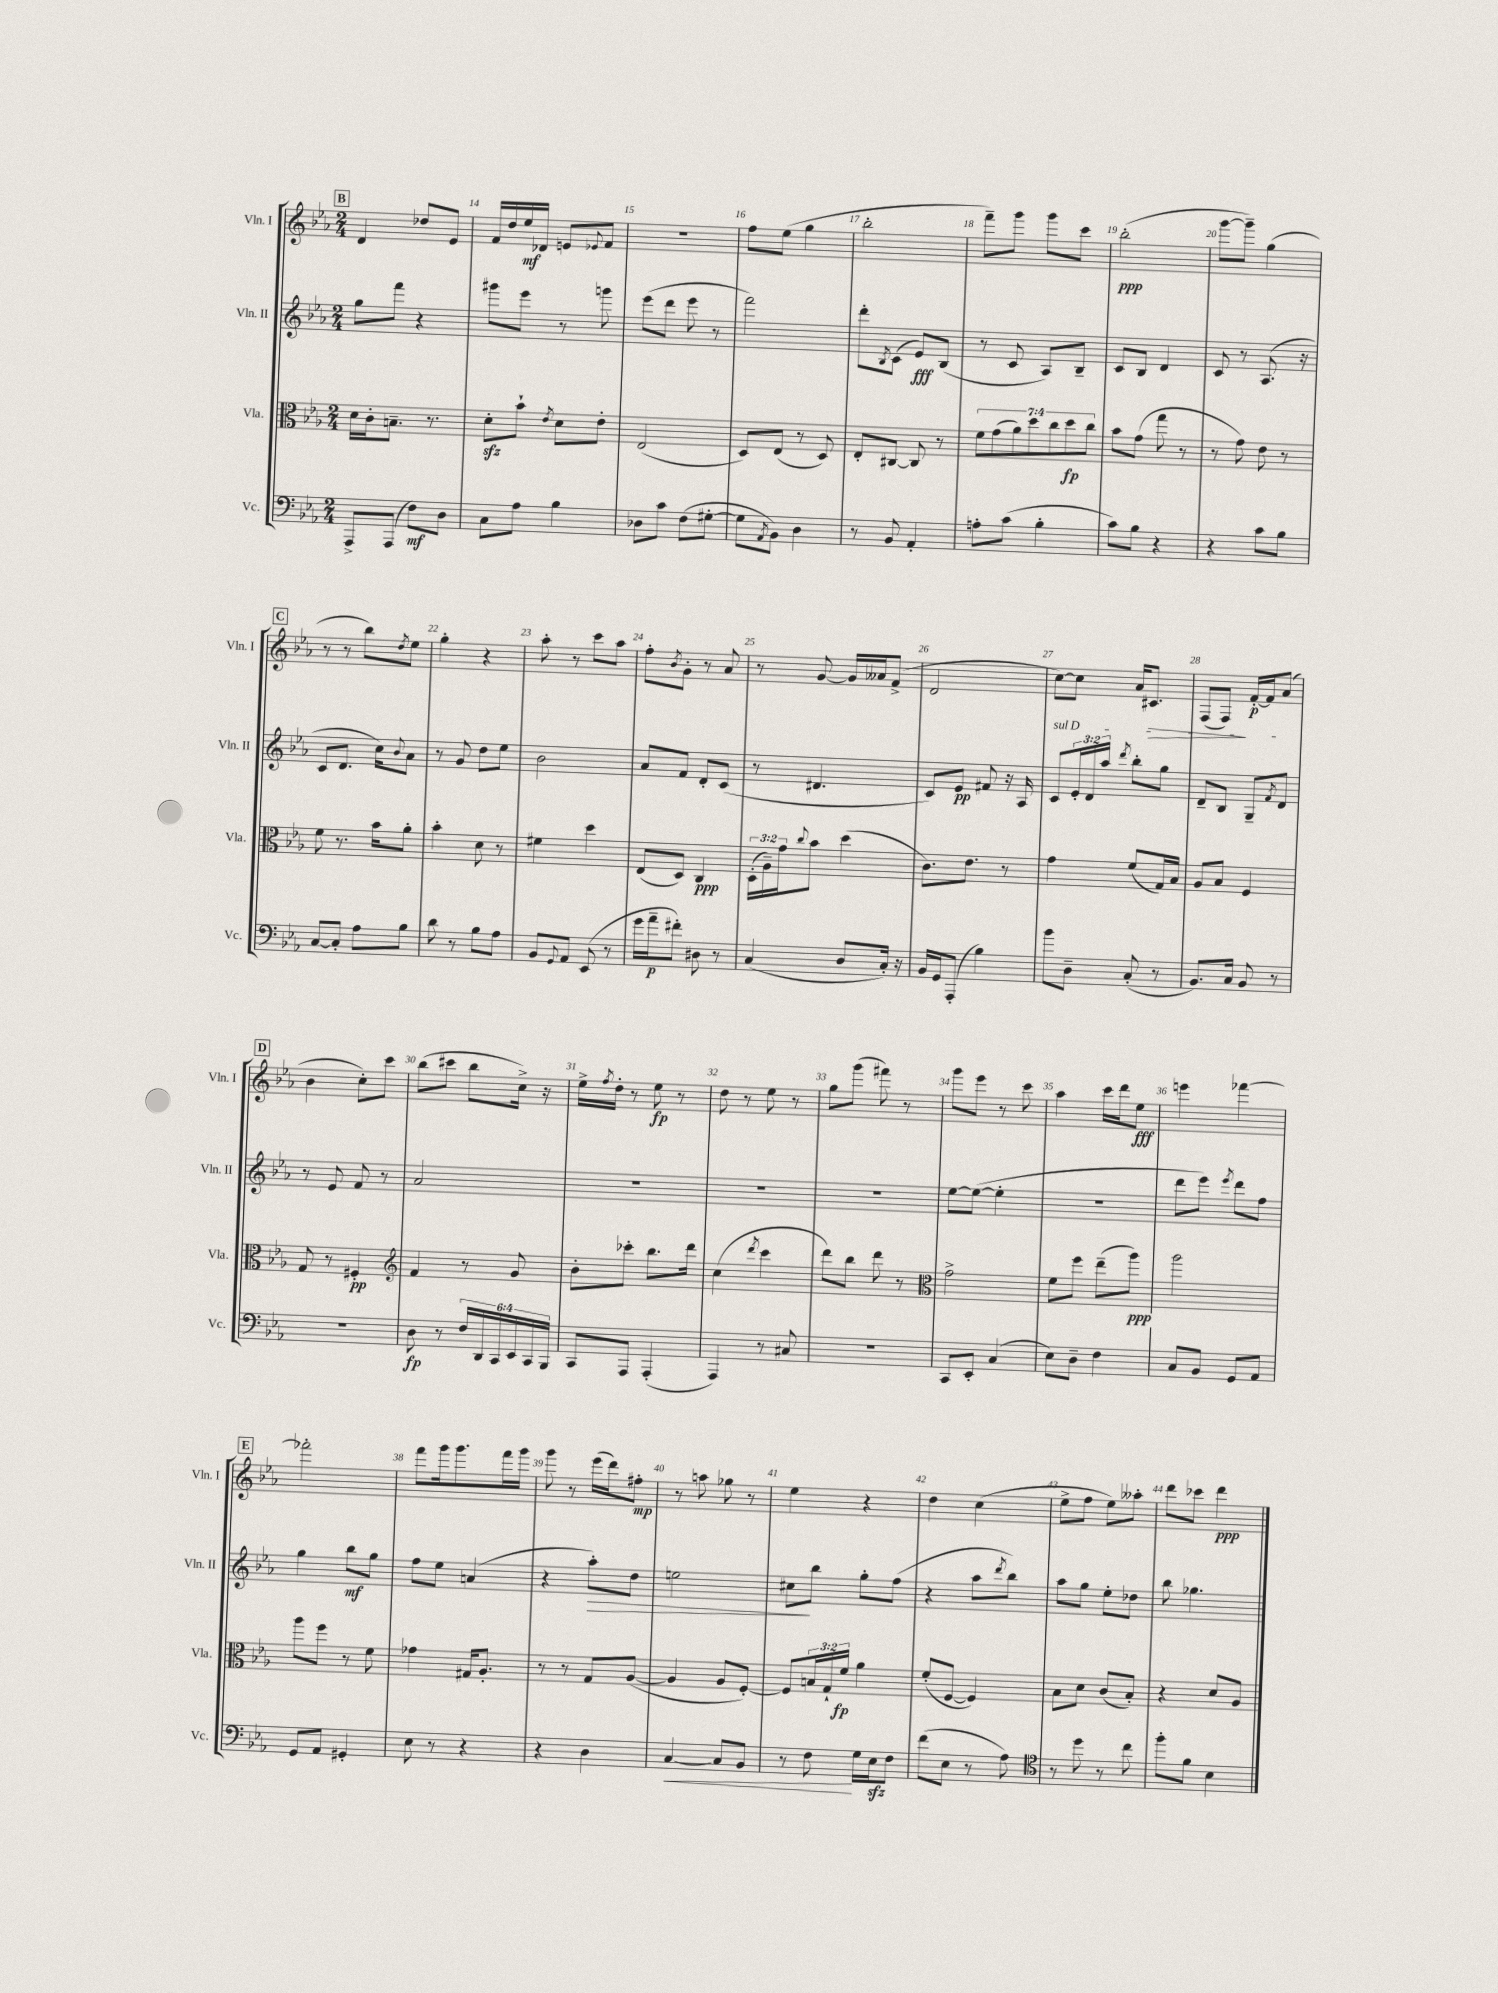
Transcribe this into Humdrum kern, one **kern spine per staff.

**kern	**dynam	**kern	**dynam	**kern	**dynam	**kern	**dynam
*part4	*part4	*part3	*part3	*part2	*part2	*part1	*part1
*staff4	*staff4	*staff3	*staff3	*staff2	*staff2	*staff1	*staff1
*I"Vc.	*	*I"Vla.	*	*I"Vln. II	*	*I"Vln. I	*
*I'Vc.	*	*I'Vla.	*	*I'Vln. II	*	*I'Vln. I	*
*clefF4	*	*clefC3	*	*clefG2	*	*clefG2	*
*k[b-e-a-]	*	*k[b-e-a-]	*	*k[b-e-a-]	*	*k[b-e-a-]	*
*M2/4	*	*M2/4	*	*M2/4	*	*M2/4	*
!!LO:REH:place=s1:t=B
=13	=13	=13	=13	=13	=13	=13	=13
8AAA-^/L	.	16d\LL	.	8gg\L	.	4d/	.
.	.	16c'\J	.	.	.	.	.
(8AAA-/J	.	8.Bn~\J	.	8fff\J	.	.	.
8F\L)	mf	.	.	4r	.	8dd-X/L	.
.	.	8.r	.	.	.	.	.
8D\J	.	.	.	.	.	8e-/J	.
=14	=14	=14	=14	=14	=14	=14	=14
8C\L	.	8dzz'\L	.	8ggg#X\L	.	16f/LL	.
.	.	.	.	.	.	16dd/	.
8A-\J	.	8b-`\J	.	8eee-\J	.	16ee-/	mf
.	.	.	.	.	.	16d-X/JJ	.
.	.	8qe-/	.	.	.	.	.
4B-\	.	8d\L	.	8r	.	8en/L	.
.	.	.	.	.	.	8qqe-X/	.
.	.	8e-'\J	.	8gggn\	.	8f/J	.
=15	=15	=15	=15	=15	=15	=15	=15
8D-X\L	.	(2E-/	.	(8eee-\L	.	2r	.
8c\J	.	.	.	8ddd\J	.	.	.
(8F\L	.	.	.	8eee-\	.	.	.
[8G#X'\J	.	.	.	8r	.	.	.
=16	=16	=16	=16	=16	=16	=16	=16
8G#\L]	.	8D/L)	.	2fff\)	.	8ff\L	.
8qAA-/	.	.	.	.	.	.	.
8BB-\J)	.	(8E-/J	.	.	.	(8ee-\J	.
4D\	.	8r	.	.	.	4gg\	.
.	.	8D/)	.	.	.	.	.
=17	=17	=17	=17	=17	=17	=17	=17
8r	.	8E-'/L	.	8ddd'\L	.	2bb-'\	.
.	.	.	.	8qB-/	.	.	.
8BB-/	.	[8C#X/J	.	(8c\J	.	.	.
4AA-'/	.	8C#/]	.	8e-/L)	fff	.	.
.	.	8r	.	(8B-/J	.	.	.
=18	=18	=18	=18	=18	=18	=18	=18
8An'\L	.	14f\L	.	8r	.	8fff~\L)	.
.	.	(14g\	.	.	.	.	.
(8c\J	.	.	.	8c/	.	8ggg\J	.
.	.	14a-\)	.	.	.	.	.
.	.	14dd\	.	.	.	.	.
4B-'\	.	.	.	8A-/L)	.	8ggg\L	.
.	.	14cc\	.	.	.	.	.
.	.	14dd\	fp	.	.	.	.
.	.	.	.	8B-~/J	.	8ccc\J	.
.	.	14cc\J	.	.	.	.	.
=19	=19	=19	=19	=19	=19	=19	=19
8c\L)	.	8b-\L	.	8c/L	.	(2bb-'\	ppp
8B-\J	.	(8g\J	.	8B-/J	.	.	.
4r	.	8gg\	.	4d/	.	.	.
.	.	8r	.	.	.	.	.
=20	=20	=20	=20	=20	=20	=20	=20
4r	.	8r	.	8c/	.	[8ggg\L	.
.	.	8g\)	.	8r	.	8ggg~\J])	.
8c\L	.	8e-\	.	(8.A-/	.	(4gg\	.
8B-\J	.	8r	.	.	.	.	.
.	.	.	.	16r	.	.	.
!!LO:LB:g=z
!!LO:REH:place=s1:t=C
=21	=21	=21	=21	=21	=21	=21	=21
[8C/L	.	8f\	.	8c/L	.	8r	.
8C'/J]	.	8.r	.	8.d/J	.	8r	.
8A-\L	.	.	.	.	.	8bb-\L)	.
.	.	16b-\KL	.	16cc\KL)	.	.	.
.	.	.	.	8qqb-/	.	8qdd/	.
8B-\J	.	8a-'\J	.	8a-\J	.	8ee-\J	.
=22	=22	=22	=22	=22	=22	=22	=22
8d\	.	4b-'\	.	8r	.	4gg'\	.
8r	.	.	.	8g/	.	.	.
8B-\L	.	8d\	.	8dd\L	.	4r	.
8A-\J	.	8r	.	8ee-\J	.	.	.
=23	=23	=23	=23	=23	=23	=23	=23
8BB-/L	.	4f#X\	.	2b-\	.	8aa-'\	.
8qqGG/	.	.	.	.	.	.	.
8AA-/J	.	.	.	.	.	8r	.
(8EE-/	.	4dd\	.	.	.	8ccc\L	.
8r	.	.	.	.	.	8aa-\J	.
=24	=24	=24	=24	=24	=24	=24	=24
16g\LL	.	(8E-/L	.	8a-/L	.	8ff'\L	.
16a-~\J	p	.	.	.	.	.	.
.	.	.	.	.	.	8qb-/	.
8f#X'\J)	.	8D/J)	.	8f/J	.	8g'\J	.
8D#X\	.	4C/	ppp	8d'/L	.	8r	.
8r	.	.	.	(8c/J	.	8a-/	.
=25	=25	=25	=25	=25	=25	=25	=25
(4C/	.	(24D'\LL	.	8r	.	8r	.
.	.	24A-~\)	.	.	.	.	.
.	.	24g\J	.	.	.	.	.
.	.	8qqcc/	.	.	.	.	.
.	.	8b-\J	.	4.d#X/	.	[8g/	.
8D/L	.	(4dd\	.	.	.	16g/LL]	.
.	.	.	.	.	.	16a--X/J	.
16C'/Jk)	.	.	.	.	.	(8f^/J	.
16r	.	.	.	.	.	.	.
=26	=26	=26	=26	=26	=26	=26	=26
16BB-/LL	.	8.c\L)	.	8c/L)	.	2d/	.
16GG/J	.	.	.	.	.	.	.
(8AAA-'/J	.	.	.	8e-/J	pp	.	.
.	.	8.e-\J	.	.	.	.	.
4B-\)	.	.	.	8f#X/	.	.	.
.	.	8r	.	16r	.	.	.
.	.	.	.	16A-/	.	.	.
=27	=27	=27	=27	=27	=27	=27	=27
!	!	!	!	!LO:TX:a:i:t=sul D	!	!	!
8b-\L	.	4g\	.	8c/L	.	[8cc\L)	.
8D~\J	.	.	.	24e-'/L	.	8cc\J]	.
.	.	.	.	24d/	.	.	.
.	.	.	.	24aa-/JJ	.	.	.
.	.	.	.	8qddd/	.	.	.
(8C'/	.	(8f/L	.	8bb-'\L	.	16a-/KL	.
!	!	!	!	!	!	!	!LO:HP:b
.	.	.	.	.	.	8.c#X/J	>
8r	.	16G/L)	.	8gg\J	.	.	.
.	.	16B-/JJ	.	.	.	.	.
=28	=28	=28	=28	=28	=28	=28	=28
8.BB-/L)	.	8A-/L	.	8d~/L	.	(8F/L	.
.	.	8B-/J	.	8B-/J	.	8F/J)	.
16C/Jk	.	.	.	.	.	.	.
8BB-/	.	4F/	.	8G~/L	.	[16f'/LL	] p
.	.	.	.	.	.	16f/J]	.
.	.	.	.	8qf/	.	.	.
8r	.	.	.	8d/J	.	(8a-/J	.
!!LO:LB:g=z
!!LO:REH:place=s1:t=D
=29	=29	=29	=29	=29	=29	=29	=29
2r	.	8G/	.	8r	.	4b-\	.
.	.	8r	.	8e-/	.	.	.
.	.	4F#X'/	pp	8f/	.	8cc'\L)	.
.	.	.	.	8r	.	8ccc\J	.
=30	=30	=30	=30	=30	=30	=30	=30
*	*	*clefG2	*	*	*	*	*
8D\	fp	4f/	.	2a-/	.	(8bb-\L	.
8r	.	.	.	.	.	8ccc#X\J	.
24F/LL	.	8r	.	.	.	8bb-\L	.
24DD/	.	.	.	.	.	.	.
24CC/	.	.	.	.	.	.	.
24EE-/	.	8g/	.	.	.	16cc^\Jk)	.
24CC/	.	.	.	.	.	.	.
.	.	.	.	.	.	16r	.
24BBB-/JJ	.	.	.	.	.	.	.
=31	=31	=31	=31	=31	=31	=31	=31
8CC/L	.	8b-'\L	.	2r	.	16ee-^\LL	.
.	.	.	.	.	.	8qff/	.
.	.	.	.	.	.	16dd'\JJ	.
8AAA-/J	.	8ccc-X'\J	.	.	.	8r	.
(4AAA-'/	.	8.bb-\L	.	.	.	8ee-\	fp
.	.	.	.	.	.	8r	.
.	.	16ddd\Jk	.	.	.	.	.
=32	=32	=32	=32	=32	=32	=32	=32
4AAA-/)	.	(4cc\	.	2r	.	8dd\	.
.	.	.	.	.	.	8r	.
.	.	8qddd/	.	.	.	.	.
8r	.	4ccc\	.	.	.	8ee-\	.
8C#X/	.	.	.	.	.	8r	.
=33	=33	=33	=33	=33	=33	=33	=33
2r	.	8ddd\L)	.	2r	.	8gg\L	.
.	.	8bb-\J	.	.	.	(8ggg\J	.
.	.	8ddd\	.	.	.	8fff#X\)	.
.	.	8r	.	.	.	8r	.
=34	=34	=34	=34	=34	=34	=34	=34
*	*	*clefC3	*	*	*	*	*
8CC/L	.	2g^\	.	[8ee-\L	.	8ggg\L	.
8EE-'/J	.	.	.	(8ee-\J_	.	8eee-\J	.
(4C/	.	.	.	4ee-'\]	.	8r	.
.	.	.	.	.	.	8ccc\	.
=35	=35	=35	=35	=35	=35	=35	=35
8E-\L)	.	8f\L	.	2r	.	4aa-\	.
8D~\J	.	8ff\J	.	.	.	.	.
4F\	.	(8ee-~\L	.	.	.	16ccc\LL	.
.	.	.	.	.	.	16ddd\J	.
.	.	8aa-\J)	ppp	.	.	8ee-\J	fff
=36	=36	=36	=36	=36	=36	=36	=36
8C/L	.	2aa-\	.	8ddd\L	.	4eeen\	.
8BB-/J	.	.	.	8eee-\J)	.	.	.
.	.	.	.	8qeee-/	.	.	.
8GG/L	.	.	.	8ddd\L	.	[4fff-X\	.
8AA-/J	.	.	.	8ff\J	.	.	.
!!LO:LB:g=z
!!LO:REH:place=s1:t=E
=37	=37	=37	=37	=37	=37	=37	=37
8GG/L	.	8aa-\L	.	4gg\	.	2fff-X'\]	.
8AA-/J	.	8ff\J	.	.	.	.	.
4GG#X'/	.	8r	.	8bb-\L	mf	.	.
.	.	8f\	.	8gg\J	.	.	.
=38	=38	=38	=38	=38	=38	=38	=38
8E-\	.	4g-X\	.	8ff\L	.	8fff\L	.
8r	.	.	.	8ee-\J	.	16ggg\k	.
.	.	.	.	.	.	8.ggg\	.
4r	.	16G#X/KL	.	(4an/	.	.	.
.	.	8.A-'/J	.	.	.	.	.
.	.	.	.	.	.	16fff\L	.
.	.	.	.	.	.	16ggg\JJ	.
=39	=39	=39	=39	=39	=39	=39	=39
4r	.	8r	.	4r	.	8ggg\	.
.	.	8r	.	.	.	8r	.
!	!	!	!	!	!LO:HP:b	!	!
4D\	.	8G/L	.	8aa-'\L)	>	(16eee-\LL	.
.	.	.	.	.	.	16ddd\J)	.
.	.	([8A-/J	.	8dd\J	.	8ff#X'\J	mp
=40	=40	=40	=40	=40	=40	=40	=40
!	!LO:HP:b	!	!	!	!	!	!
[4C/	<	4A-/]	.	2een\	.	8r	.
.	.	.	.	.	.	8aan\	.
8C/L]	.	8A-/L	.	.	.	8gg-X\	.
8BB-/J	.	[8F'/J)	.	.	.	8r	.
=41	=41	=41	=41	=41	=41	=41	=41
8r	.	8F/L]	.	8cc#X\L	.	4ee-\	.
8F\	.	24Bn/L	.	8bb-\J	]	.	.
.	.	24G`/	.	.	.	.	.
.	.	24f/JJ	fp	.	.	.	.
16G\LL	[	4a-\	.	8gg'\L	.	4r	.
16E-zz\J	.	.	.	.	.	.	.
8F\J	.	.	.	(8ff\J	.	.	.
=42	=42	=42	=42	=42	=42	=42	=42
(8f\L	.	(8f'/L	.	4r	.	4dd\	.
8E-\J	.	[8F/J	.	.	.	.	.
8r	.	4F/])	.	8aa-\L	.	(4cc\	.
.	.	.	.	8qddd/	.	.	.
8A-\)	.	.	.	8bb-\J)	.	.	.
=43	=43	=43	=43	=43	=43	=43	=43
*clefC4	*	*	*	*	*	*	*
8r	.	8B-\L	.	8aa-\L	.	8ee-^\L	.
8dd\	.	8d\J	.	8gg\J	.	8ff\J	.
8r	.	(8c/L	.	8ee-'\L	.	8ee-\L)	.
8cc\	.	8B-'/J)	.	8dd-X\J	.	8aa--X'\J	.
=44	=44	=44	=44	=44	=44	=44	=44
8ff'\L	.	4r	.	8bb-\	.	8ddd\L	.
8f\J	.	.	.	4.gg-X\	.	8ccc-X\J	.
4B-\	.	8d/L	.	.	.	4ddd\	ppp
.	.	8A-/J	.	.	.	.	.
==	==	==	==	==	==	==	==
*-	*-	*-	*-	*-	*-	*-	*-
